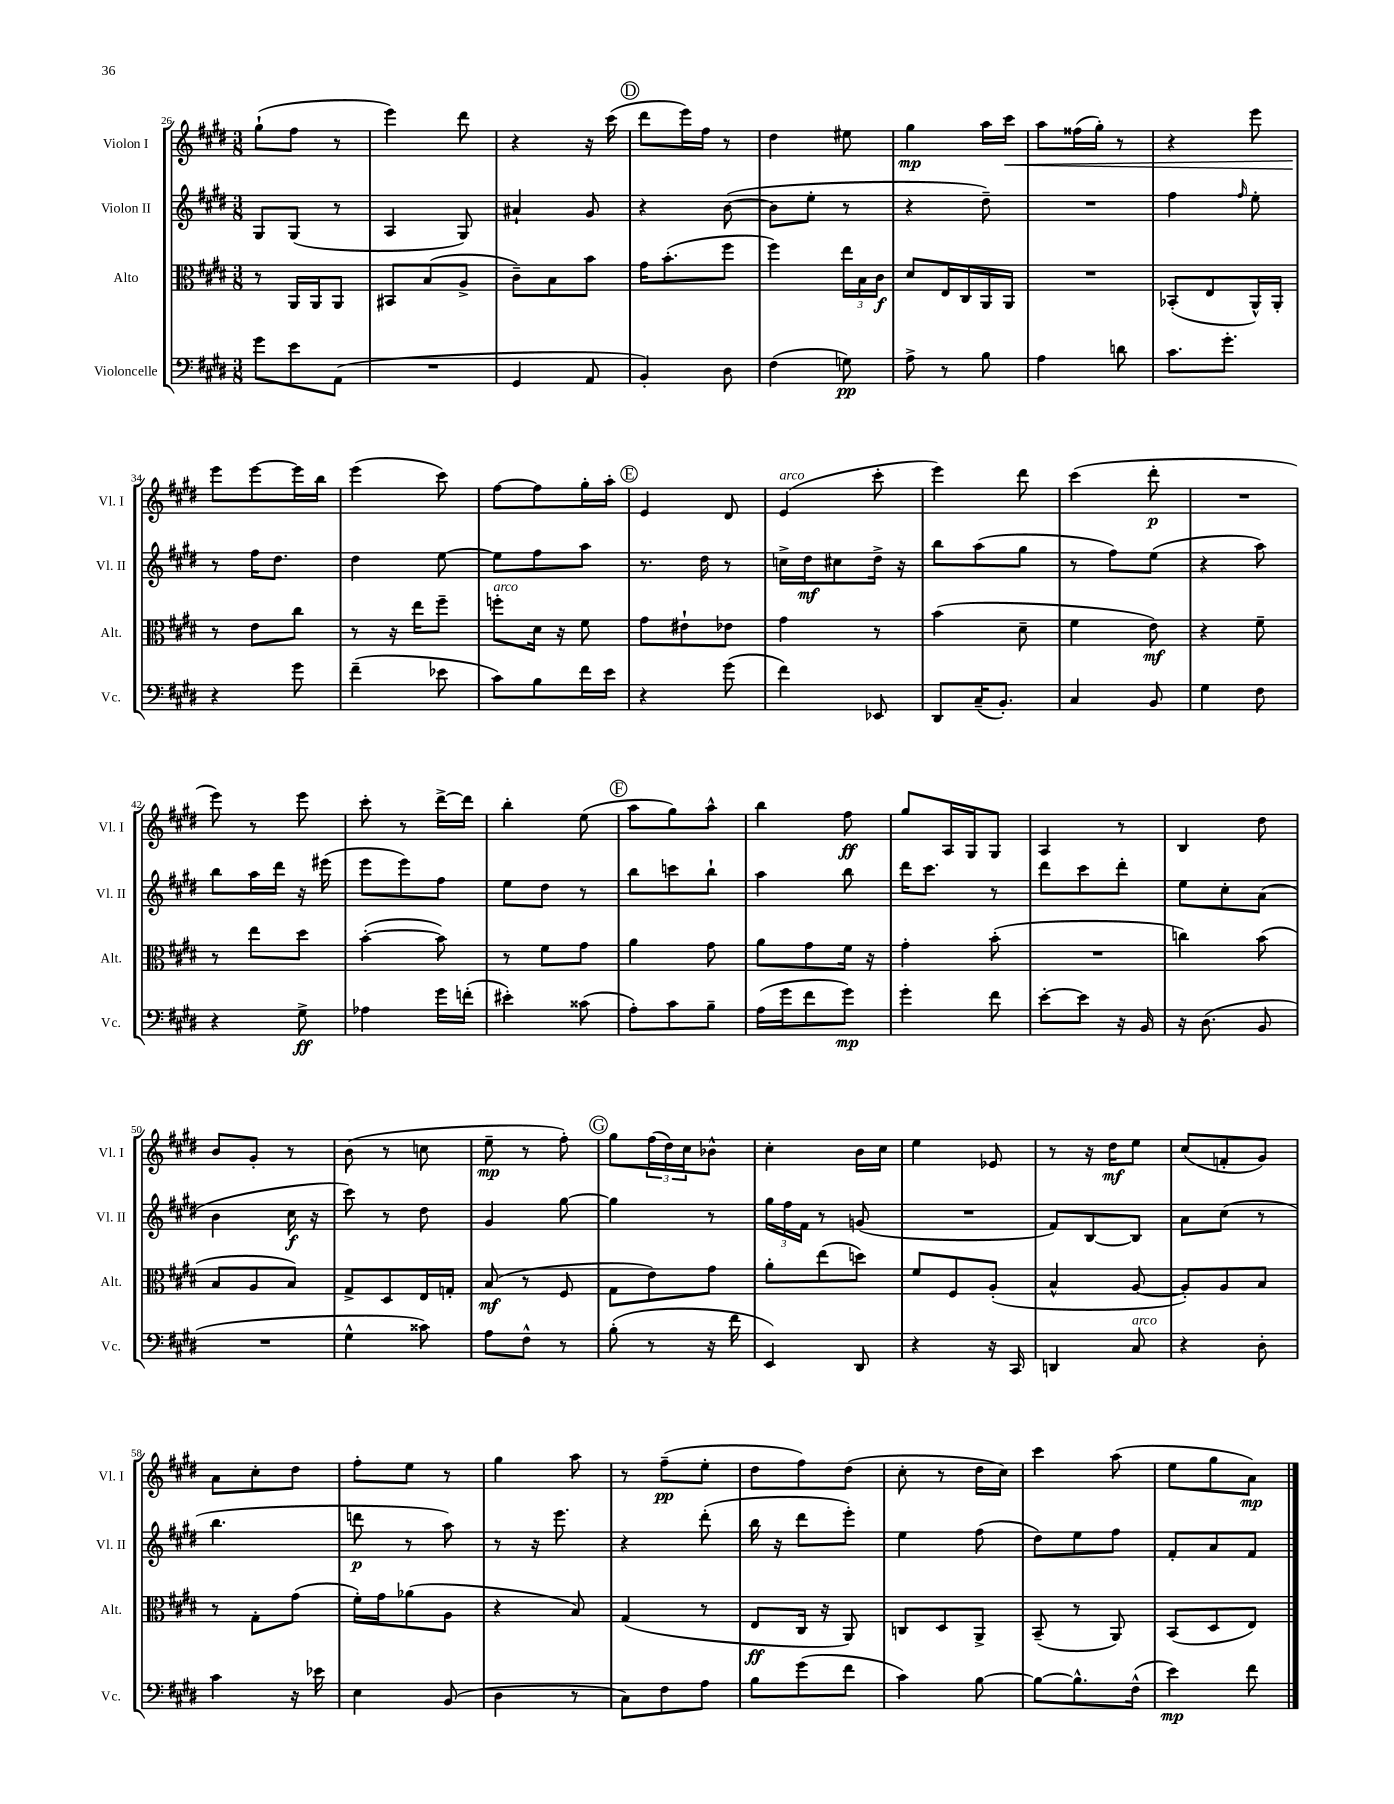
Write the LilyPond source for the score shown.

<<
\new StaffGroup <<
\new Staff = "s0" \with { instrumentName = "Violon I" shortInstrumentName = "Vl. I" } {
    \clef treble \key e \major \numericTimeSignature \time 3/8
    gis''8-!( fis''8 r8 |
    e'''4) dis'''8 |
    r4 r16 cis'''16( |
    \mark \markup { \circle "D" } dis'''8 e'''16) fis''16 r8 |
    dis''4 eis''8 |
    gis''4\mp a''16 cis'''16\< |
    a''8 fisis''16( gis''16-.) r8 |
    r4 e'''8 |
    e'''8\! e'''8~ e'''16 b''16 |
    e'''4( cis'''8) |
    fis''8~ fis''8 gis''16-. a''16-. |
    \mark \markup { \circle "E" } e'4 dis'8 |
    e'4^\markup { \italic "arco" }( cis'''8-. |
    e'''4) dis'''8 |
    cis'''4( dis'''8-.\p |
    R4. |
    e'''8) r8 e'''8 |
    cis'''8-. r8 dis'''16~-> dis'''16 |
    b''4-. e''8( |
    \mark \markup { \circle "F" } a''8 gis''8) a''8-^ |
    b''4 fis''8\ff |
    gis''8 a16 gis16 gis8 |
    a4 r8 |
    b4 dis''8 |
    b'8 gis'8-. r8 |
    b'8( r8 c''8 |
    e''8--\mp r8 fis''8-.) |
    \mark \markup { \circle "G" } gis''8 \tuplet 3/2 { fis''16( dis''16) cis''16 } bes'8-^ |
    cis''4-. b'16 cis''16 |
    e''4 ees'8 |
    r8 r16 dis''16\mf e''8 |
    cis''8( f'8-. gis'8) |
    a'8 cis''8-. dis''8 |
    fis''8-. e''8 r8 |
    gis''4 a''8 |
    r8 fis''8--\pp( e''8-. |
    dis''8 fis''8) dis''8( |
    cis''8-. r8 dis''16 cis''16) |
    cis'''4 a''8( |
    e''8 gis''8 a'8\mp) \bar "|." |
}
\new Staff = "s1" \with { instrumentName = "Violon II" shortInstrumentName = "Vl. II" } {
    \clef treble \key e \major \numericTimeSignature \time 3/8
    gis8 gis8( r8 |
    a4 gis8) |
    ais'4-! gis'8 |
    \mark \markup { \circle "D" } r4 b'8~( |
    b'8 e''8-. r8 |
    r4 dis''8--) |
    R4. |
    fis''4 \grace { fis''16 } e''8-. |
    r8 fis''16 dis''8. |
    dis''4 e''8~ |
    e''8 fis''8 a''8 |
    \mark \markup { \circle "E" } r8. dis''16 r8 |
    c''16-> dis''16\mf cis''8 dis''16-> r16 |
    b''8 a''8( gis''8 |
    r8 fis''8) e''8( |
    r4 a''8) |
    b''8 a''16 dis'''16 r16 eis'''16( |
    e'''8 e'''8) fis''8 |
    e''8 dis''8 r8 |
    \mark \markup { \circle "F" } b''8 c'''8 b''8-! |
    a''4 b''8 |
    dis'''16 cis'''8. r8 |
    dis'''8 cis'''8 dis'''8-. |
    e''8 cis''8-. a'8( |
    b'4 cis''16\f r16 |
    cis'''8) r8 dis''8 |
    gis'4 gis''8~ |
    \mark \markup { \circle "G" } gis''4 r8 |
    \tuplet 3/2 { gis''16 fis''16 fis'16 } r8 g'8( |
    R4. |
    fis'8) b8~ b8 |
    a'8 cis''8( r8 |
    b''4. |
    d'''8\p r8 a''8) |
    r8 r16 e'''8. |
    r4 dis'''8-.( |
    b''16 r16 dis'''8 e'''8-.) |
    e''4 fis''8( |
    dis''8) e''8 fis''8 |
    fis'8-. a'8 fis'8 \bar "|." |
}
\new Staff = "s2" \with { instrumentName = "Alto" shortInstrumentName = "Alt." } {
    \clef alto \key e \major \numericTimeSignature \time 3/8
    r8 a,16 a,16 a,8 |
    bis,8 b8( a8-> |
    cis'8--) b8 b'8 |
    \mark \markup { \circle "D" } gis'16 b'8.-.( fis''8 |
    fis''4) \tuplet 3/2 { e''16 b16 cis'16\f } |
    dis'8 e16 cis16 a,16 a,16 |
    R4. |
    bes,8-.( e8 a,16-^) a,16-. |
    r8 e'8 cis''8 |
    r8 r16 e''16 fis''8-- |
    f''8-.^\markup { \italic "arco" } dis'16 r16 fis'8 |
    \mark \markup { \circle "E" } gis'8 eis'8-! ees'8 |
    gis'4 r8 |
    b'4( dis'8-- |
    fis'4 e'8\mf) |
    r4 fis'8-- |
    r8 e''8 dis''8 |
    b'4~-.( b'8) |
    r8 fis'8 gis'8 |
    \mark \markup { \circle "F" } a'4 gis'8 |
    a'8 gis'8 fis'16 r16 |
    gis'4-. b'8-.( |
    R4. |
    c''4) b'8( |
    b8 a8 b8) |
    gis8-> dis8 e16 g16-. |
    b8\mf( r8 fis8 |
    \mark \markup { \circle "G" } gis8 e'8) gis'8 |
    a'8-. e''8( d''8) |
    fis'8 fis8 a8-.( |
    b4-^ a8~ |
    a8-.) a8 b8 |
    r8 gis8-. gis'8( |
    fis'16-.) gis'16 aes'8( a8 |
    r4 b8) |
    gis4( r8 |
    e8\ff cis16 r16 a,8) |
    c8 dis8 a,8-> |
    b,8--( r8 a,8) |
    b,8( dis8 e8) \bar "|." |
}
\new Staff = "s3" \with { instrumentName = "Violoncelle" shortInstrumentName = "Vc." } {
    \clef bass \key e \major \numericTimeSignature \time 3/8
    gis'8 e'8 a,8( |
    R4. |
    gis,4 a,8 |
    \mark \markup { \circle "D" } b,4-.) dis8 |
    fis4( g8\pp) |
    a8-> r8 b8 |
    a4 d'8 |
    cis'8. gis'8.-. |
    r4 gis'8 |
    fis'4--( ees'8 |
    cis'8) b8 fis'16 e'16 |
    \mark \markup { \circle "E" } r4 gis'8( |
    fis'4) ees,8 |
    dis,8 cis16--( b,8.-.) |
    cis4 b,8 |
    gis4 fis8 |
    r4 gis8->\ff |
    aes4 gis'16 f'16-.( |
    eis'4-.) cisis'8( |
    \mark \markup { \circle "F" } a8-.) cis'8 b8-- |
    a16( gis'16 fis'8 gis'8\mp) |
    gis'4-. fis'8 |
    e'8~-. e'8 r16 b,16 |
    r16 dis8.( b,8 |
    R4. |
    gis4-^ cisis'8) |
    a8 fis8-^ r8 |
    \mark \markup { \circle "G" } b8-.( r8 r16 fis'16 |
    e,4) dis,8 |
    r4 r16 cis,16 |
    d,4 cis8^\markup { \italic "arco" } |
    r4 dis8-. |
    cis'4 r16 ees'16 |
    e4 b,8( |
    dis4 r8 |
    cis8) fis8 a8 |
    b8 gis'8( fis'8 |
    cis'4) b8~ |
    b8~ b8.-^ fis16-^( |
    e'4\mp) fis'8 \bar "|." |
}
>>
>>
\layout { \context { \Score currentBarNumber = #26 } }
